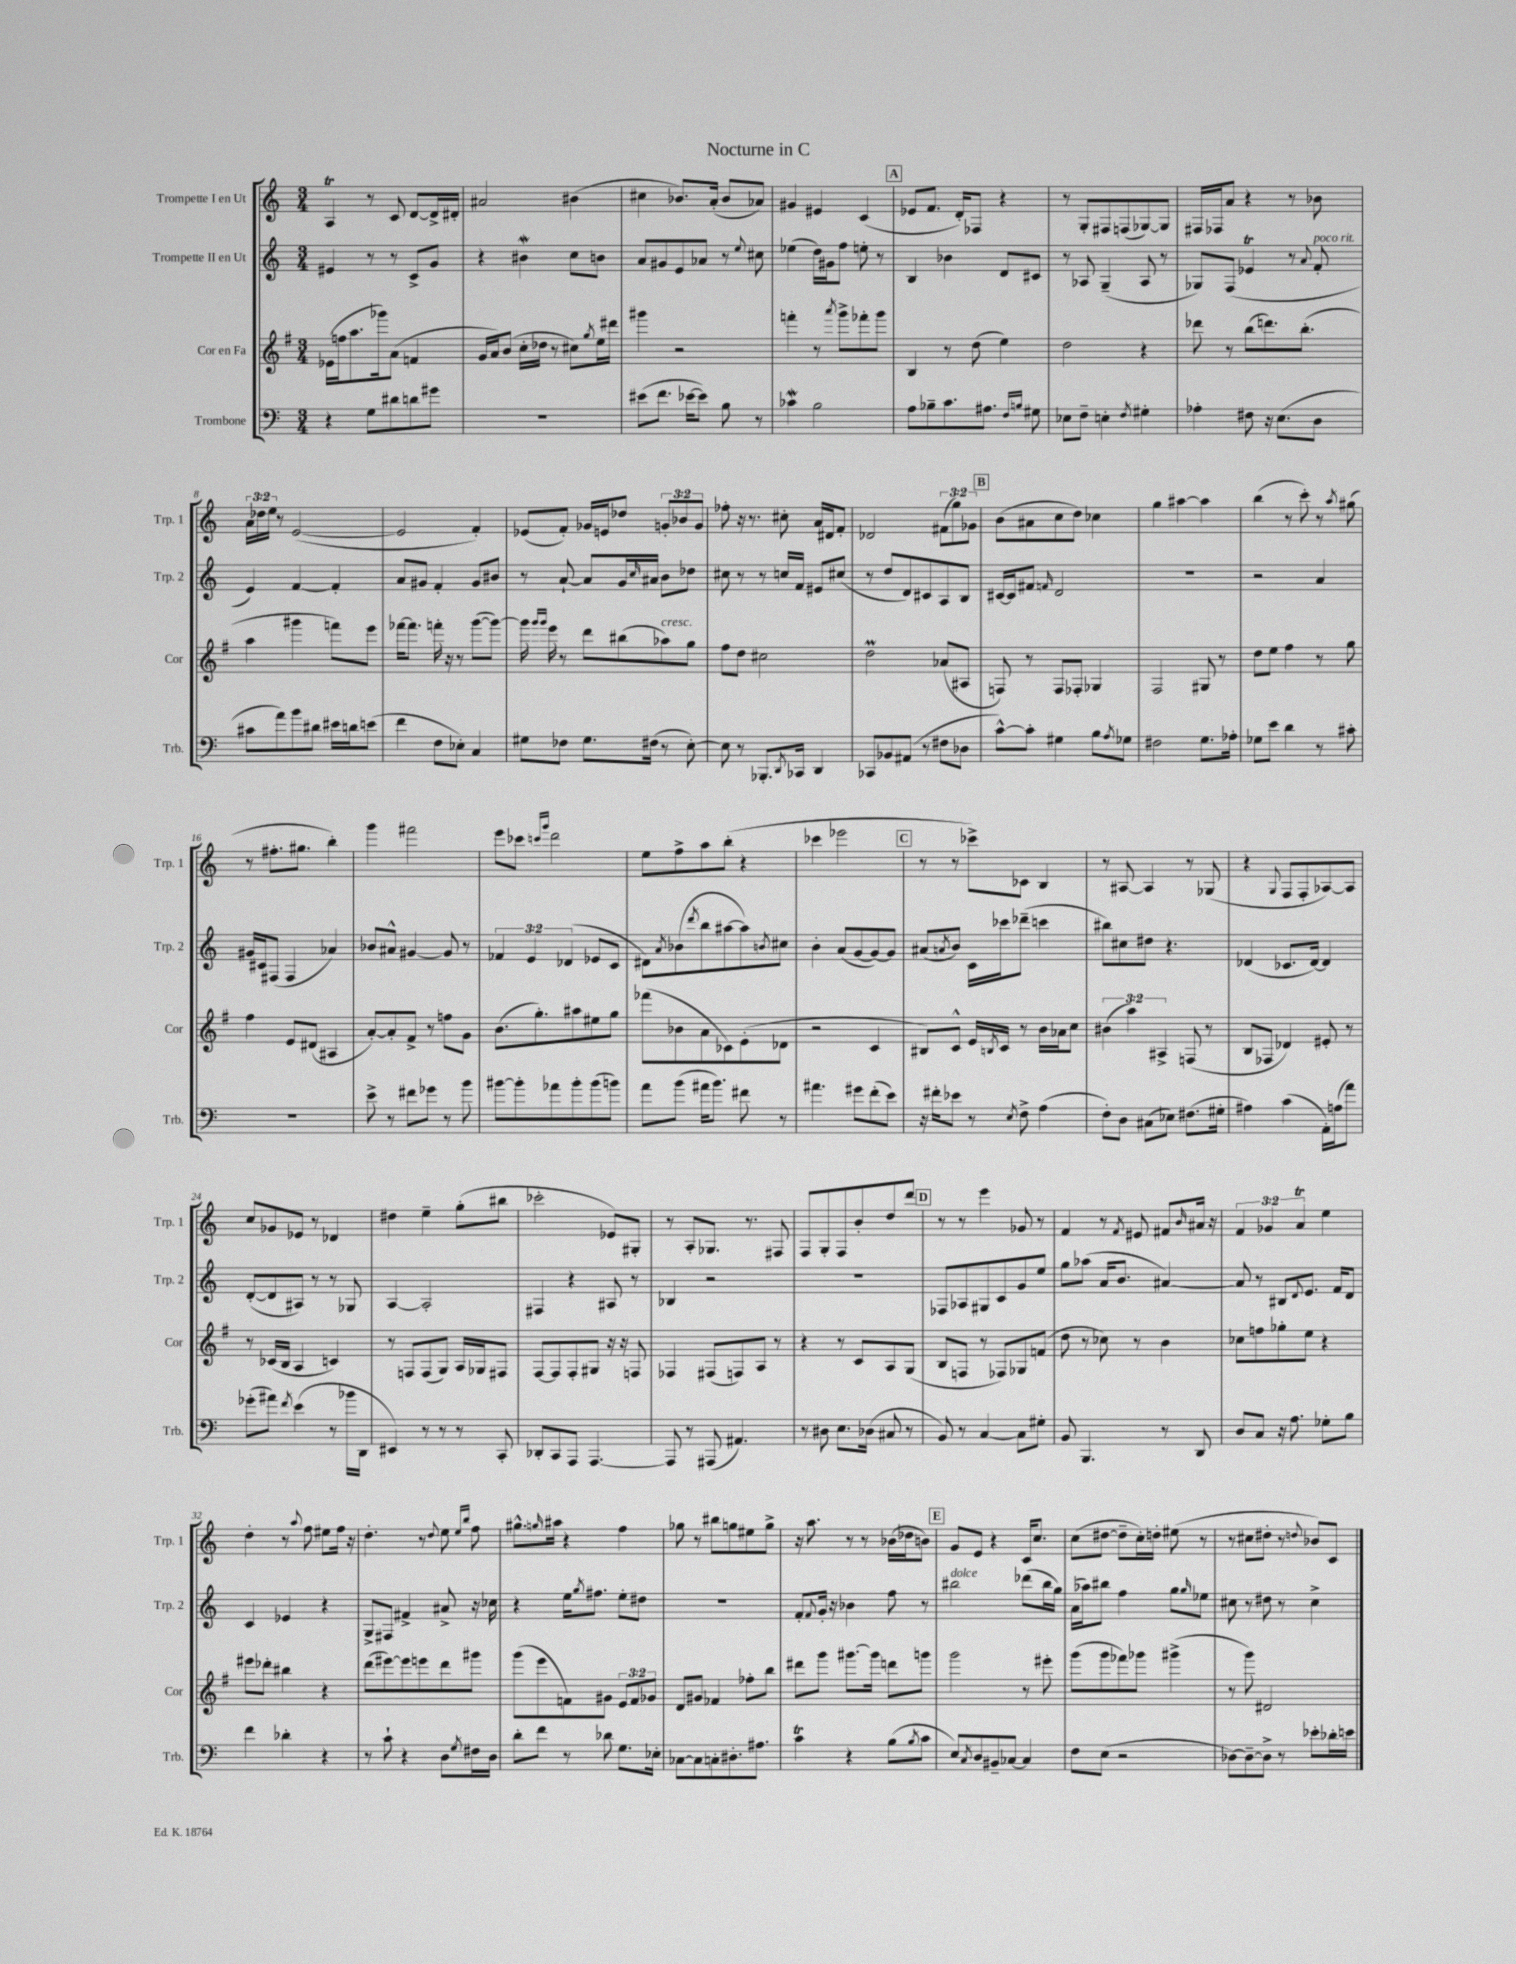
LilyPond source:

\header { title = "Nocturne in C" }
<<
\new StaffGroup <<
\new Staff = "s0" \with { instrumentName = "Trompette I en Ut" shortInstrumentName = "Trp. 1" } {
    \clef treble \key c \major \numericTimeSignature \time 3/4 \override Staff.TupletNumber.text = #tuplet-number::calc-fraction-text
    a4\trill r8 c'8 d'8~ d'16-> dis'16-. |
    ais'2 bis'4( |
    cis''4 bes'8.) a'16-.( bes'8 aes'8) |
    gis'4 eis'4 c'4( |
    \mark \markup { \box "A" } ees'8 f'8. d'16-.) fes8 r4 |
    r8 g8-. fis8 f8( ges8~) ges8 |
    fis16 fes16 a'8 r4 r8 bes'8 |
    \tuplet 3/2 { a'16 des''16 e''16 } r8 e'2~( |
    e'2 f'4-.) |
    ees'8( f'8-.) ges'16 e'16 des''8 \tuplet 3/2 { g'8-. bes'8 g'8 } |
    fes''8-. r16 r8. cis''8-. a'16 dis'16 f'8-. |
    des'2 \tuplet 3/2 { fis'8( g''8) ges'8 } |
    \mark \markup { \box "B" } b'8( ais'8 c''8 d''8) ces''4 |
    g''4 ais''4~ ais''4 |
    b''4( r8 c'''8-.) r8 \acciaccatura { a''8 } gis''8( |
    r8 fis''8.-. gis''8. b''4-.) |
    g'''4 fis'''2 |
    e'''8 ces'''8 \grace { c'''16 g'''16 } d'''2 |
    e''8 f''8-> a''8 b''8-.( r4 |
    ces'''4 ees'''2 |
    \mark \markup { \box "C" } r8 r8 ces'''8->) ces'8 b4 |
    r8 ais8~ ais4 r8 ges8( |
    r4 \appoggiatura { g8 } f8 f8-. aes8~) aes8 |
    c''8 ges'8 ees'8 r8 des'4 |
    dis''4 e''4-- g''8-.( bis''8 |
    ces'''2-. ees'8) gis8-. |
    r8 a8-. ges8. r8. fis8 |
    f8 g8-. f8 b'8-. d''8 d'''8 |
    \mark \markup { \box "D" } r8 r8 e'''4 ges'8 r8 |
    f'4 r8 \acciaccatura { f'8 } eis'8 fis'8 \grace { b'16 } ais'16 r16 |
    \tuplet 3/2 { f'4 ges'4 a'4\trill } e''4 |
    d''4-. r8 \appoggiatura { a''8 } f''8 eis''8 f''16 r16 |
    d''4.-. r8 \appoggiatura { d''8 } e''8 \grace { e''16 b''16 } f''8 |
    gis''8.-^ \grace { g''16 } ais''16 r4 f''4 |
    ges''8 r8 bis''8 g''8 eis''8 g''8-> |
    r16 a''8. r8 r8 bes'16( des''16 b'8) |
    \mark \markup { \box "E" } g'8 e'8 r4 c'16 c''8. |
    c''8( dis''8~ dis''8-- c''16-.) d''16-. eis''8( r8 |
    r8 cis''8 dis''8-. r8 \appoggiatura { d''8 } bes'8) c'8 \bar "|." |
}
\new Staff = "s1" \with { instrumentName = "Trompette II en Ut" shortInstrumentName = "Trp. 2" } {
    \clef treble \key c \major \numericTimeSignature \time 3/4 \override Staff.TupletNumber.text = #tuplet-number::calc-fraction-text
    eis'4 r8 r8 c'8-> g'8 |
    r4 bis'4\mordent c''8 b'8 |
    a'8 gis'8 e'8 aes'8 r8 \appoggiatura { e''8 } cis''8 |
    ees''4( d''16) gis'16 f''8 e''8-. r8 |
    \mark \markup { \box "A" } b4 bes'4 d'8 cis'8 |
    r8 aes8 g4--( aes8 r8 |
    ges8) f8( ees'4\trill r8 \appoggiatura { a'8 } f'8-.^\markup { \italic "poco rit." } |
    e'4) f'4~ f'4-. |
    a'8 gis'8 f'4-. gis'8 bis'8 |
    r8 a'8~-! a'8 g'16 \grace { c''16 } ais'16 b'8 des''8 |
    cis''8 r8 r8 c''16 f'16 eis'8 cis''8( |
    r8 d''8 d'8) cis'8 a8 b8 |
    \mark \markup { \box "B" } cis'16~ cis'16 fis'8 \grace { f'16 } d'2 |
    R2. |
    r2 a'4 |
    gis'16 cis'16 fis8( fis4 aes'4) |
    bes'8 ais'8-^ gis'4~ gis'8 r8 |
    \tuplet 3/2 { fes'4 e'4 des'4( } ees'8 c'8 |
    dis'8) \acciaccatura { a'8 } bes'8( \acciaccatura { d'''8 } b''8 ais''8~ ais''8) \acciaccatura { b'8 } cis''8 |
    b'4-. a'8( g'8~ g'8~) g'8 |
    \mark \markup { \box "C" } ais'8( \acciaccatura { a'8 } b'8) c'16 ces'''16 des'''8--( c'''4 |
    bis''8) cis''8 dis''8 r4. |
    des'4( ces'8. des'16~) des'4 |
    d'8~-.( d'8 ais8) r8 r8 ges8 |
    a4~ a2-. |
    fis4 r4 ais8 r8 |
    bes4 r2 |
    R2. |
    \mark \markup { \box "D" } fes8 aes8 gis8 c'8 g'8 e''8 |
    g''8 aes''8( a'16 b'8. ais'4~) |
    ais'8 r8 bis8 \appoggiatura { d'8 } e'8. f'16 d'8 |
    c'4 ees'4 r4 |
    g8-> fis8 fis'4-> ais'8-> r16 ces''16 |
    r4 e''16 \acciaccatura { g''8 } fis''8. e''8-. dis''8 |
    R2. |
    f'8-. \appoggiatura { f'8 } g'16-. r16 bes'4 f''8 r8 |
    \mark \markup { \box "E" } bis''2^\markup { \italic "dolce" } des'''8( bis''16 g''16) |
    a'16( aes''16) bis''8 f''4 g''8 \grace { g''16 } ees''8 |
    cis''8 r8 dis''8 r8 cis''4-> \bar "|." |
}
\new Staff = "s2" \with { instrumentName = "Cor en Fa" shortInstrumentName = "Cor" } {
    \clef treble \key g \major \numericTimeSignature \time 3/4 \override Staff.TupletNumber.text = #tuplet-number::calc-fraction-text
    ees'16( f''16 a''8. ges'''16) a'8( f'4 |
    g'16 a'16) b'8( c''16-. des''16 r8 cis''8) \acciaccatura { g''8 } e''16 dis'''16 |
    gis'''4 r2 |
    f'''4-. r8 \acciaccatura { a'''8 } g'''8-> fes'''8-. g'''8 |
    \mark \markup { \box "A" } b4 r8 d''8( e''4) |
    d''2 r4 |
    des'''8 r8 b''8( d'''8.) b''8.-.( |
    a''4 gis'''4 f'''8) e'''8 |
    fes'''16~ fes'''8. f'''16-. r16 r8 g'''8~( g'''8~) |
    g'''16 \grace { g'''16 g'''16 } e'''16 r8 d'''8 bis''8( aes''8^\markup { \italic "cresc." }) g''8 |
    fis''8 d''8 cis''2 |
    d''2\prall aes'8( ais8 |
    \mark \markup { \box "B" } f8) r8 f8 fes8-. ges4 |
    fis2 gis8 r8 |
    d''8 e''8 fis''4 r8 g''8 |
    fis''4 e'8 dis'8( ais4 |
    a'8~-.) a'8-. fis'8-> r8 f''8 g'8 |
    b'8.( g''8.-.) ais''8 eis''8 g''8 |
    fes'''8( bes'8 a'8 ces'8) e'8-.( des'8 |
    r2 c'4 |
    \mark \markup { \box "C" } bis8) c'8-^ e'16 \acciaccatura { b8 } c'16 r8 b'16 aes'16 c''8 |
    \tuplet 3/2 { bis'4( a''4) ais4-> } f8( r8 |
    b8 fes8 des'4) eis'8-. r8 |
    r8 ces'16( b16 a4 c'4) |
    r8 f8 f8( g8) a16 ges16 fis8 |
    fis8~ fis8 fis8-. gis8 r16 r16 f8 |
    fes4 fis8( f8) a8 r8 |
    r4 r8 c'8 a8 g8( |
    \mark \markup { \box "D" } b8 f8 r8 fes8) ges8 f'8( |
    d''8 r8 ces''8) r8 b'4 |
    ces''8 f''8 ges''8-. e''8 r4 |
    eis'''8 des'''8-. bis''4 r4 |
    d'''8( eis'''8~) eis'''8 e'''8 d'''8 gis'''8 |
    g'''8( e'''8 f'8) gis'8 \tuplet 3/2 { e'8 f'8 ges'8 } |
    d'8 gis'8 fes'4 fes''8-. b''8 |
    dis'''8 g'''8 gis'''8.~ gis'''16 d'''8 g'''8 |
    \mark \markup { \box "E" } g'''2 r8 eis'''8-. |
    g'''8( g'''8 fes'''8) ges'''8 gis'''4->( |
    r8 g'''8) dis'2 \bar "|." |
}
\new Staff = "s3" \with { instrumentName = "Trombone" shortInstrumentName = "Trb." } {
    \clef bass \key c \major \numericTimeSignature \time 3/4
    r4 g8 dis'8 d'8 gis'8 |
    R2. |
    eis'8( f'8. ees'16~ ees'8) b8 r8 |
    ces'4\mordent b2 |
    \mark \markup { \box "A" } a8 bes8-- c'8. ais8. \grace { f16 b16 } gis8 |
    ees8 f8-- e4-. \acciaccatura { f8 } gis4-. |
    aes4-. fis8 r16 e8.( d8 |
    cis'8 a'8) b'8 dis'8 eis'16 d'16 e'8( |
    f'4 f8 ees8-.) c4 |
    gis8 fes8 gis8. fis16( r8 e8~-.) |
    e8 r8 bes,,8.-. \acciaccatura { d,8 } ces,16 d,4 |
    ces,8 bes,8 ais,8( r8 fis8 des8 |
    \mark \markup { \box "B" } c'8~-^) c'8-. gis4 b8 \acciaccatura { a8 } ges8 |
    fis2 g8. aes16-. |
    ges8 e'8 d'4 r8 cis'8-. |
    R2. |
    e'8-> r8 fis'8 ges'8 r8 b'8 |
    bis'8~ bis'8-. aes'8 bis'8-. bis'8( b'8) |
    a'8 b'8( ais'16 b'8.) fis'8 r8 |
    ais'4. gis'8 f'8-.( e'8) |
    \mark \markup { \box "C" } r16 fis'16-. ees'8 r8 \acciaccatura { e8 } f8-> a4( |
    f8-.) d8 cis8( ees8) fis8.( gis16-. |
    ais4) c'4( a,16-.) a16( a'8) |
    ges'8-.( ais'8) \acciaccatura { f'8 } e'4( r8 bes'16 d,16 |
    eis,4) r8 r8 r8 c,8-. |
    des,8-. c,8 a,,8 a,,4.~ |
    a,,8 r8 ais,,8( ais,4.) |
    r8 dis8 e8. des16( cis8 r8 |
    \mark \markup { \box "D" } b,8) r8 c4~ c8 gis8-. |
    b,8 b,,4. r8 d,8 |
    d8 c8 r16 a8. ges8-. b8 |
    f'4 des'4-. r4 |
    r8 c'8-! r4 d8 \acciaccatura { g8 } fis16 d16 |
    d'8-. f'8 r8 des'8 g8. ees16-. |
    ces8~ ces8 c8-. dis8.-. ais8. |
    c'4\trill r4 b8( \acciaccatura { b8 } c'8 |
    \mark \markup { \box "E" } e8) \acciaccatura { c8 } d8 bis,8-- ces8~ ces4 |
    f8 e8( r2 |
    des8~) des8~-- des8-> r8 ees'8-. des'16-. e'16 \bar "|." |
}
>>
>>
